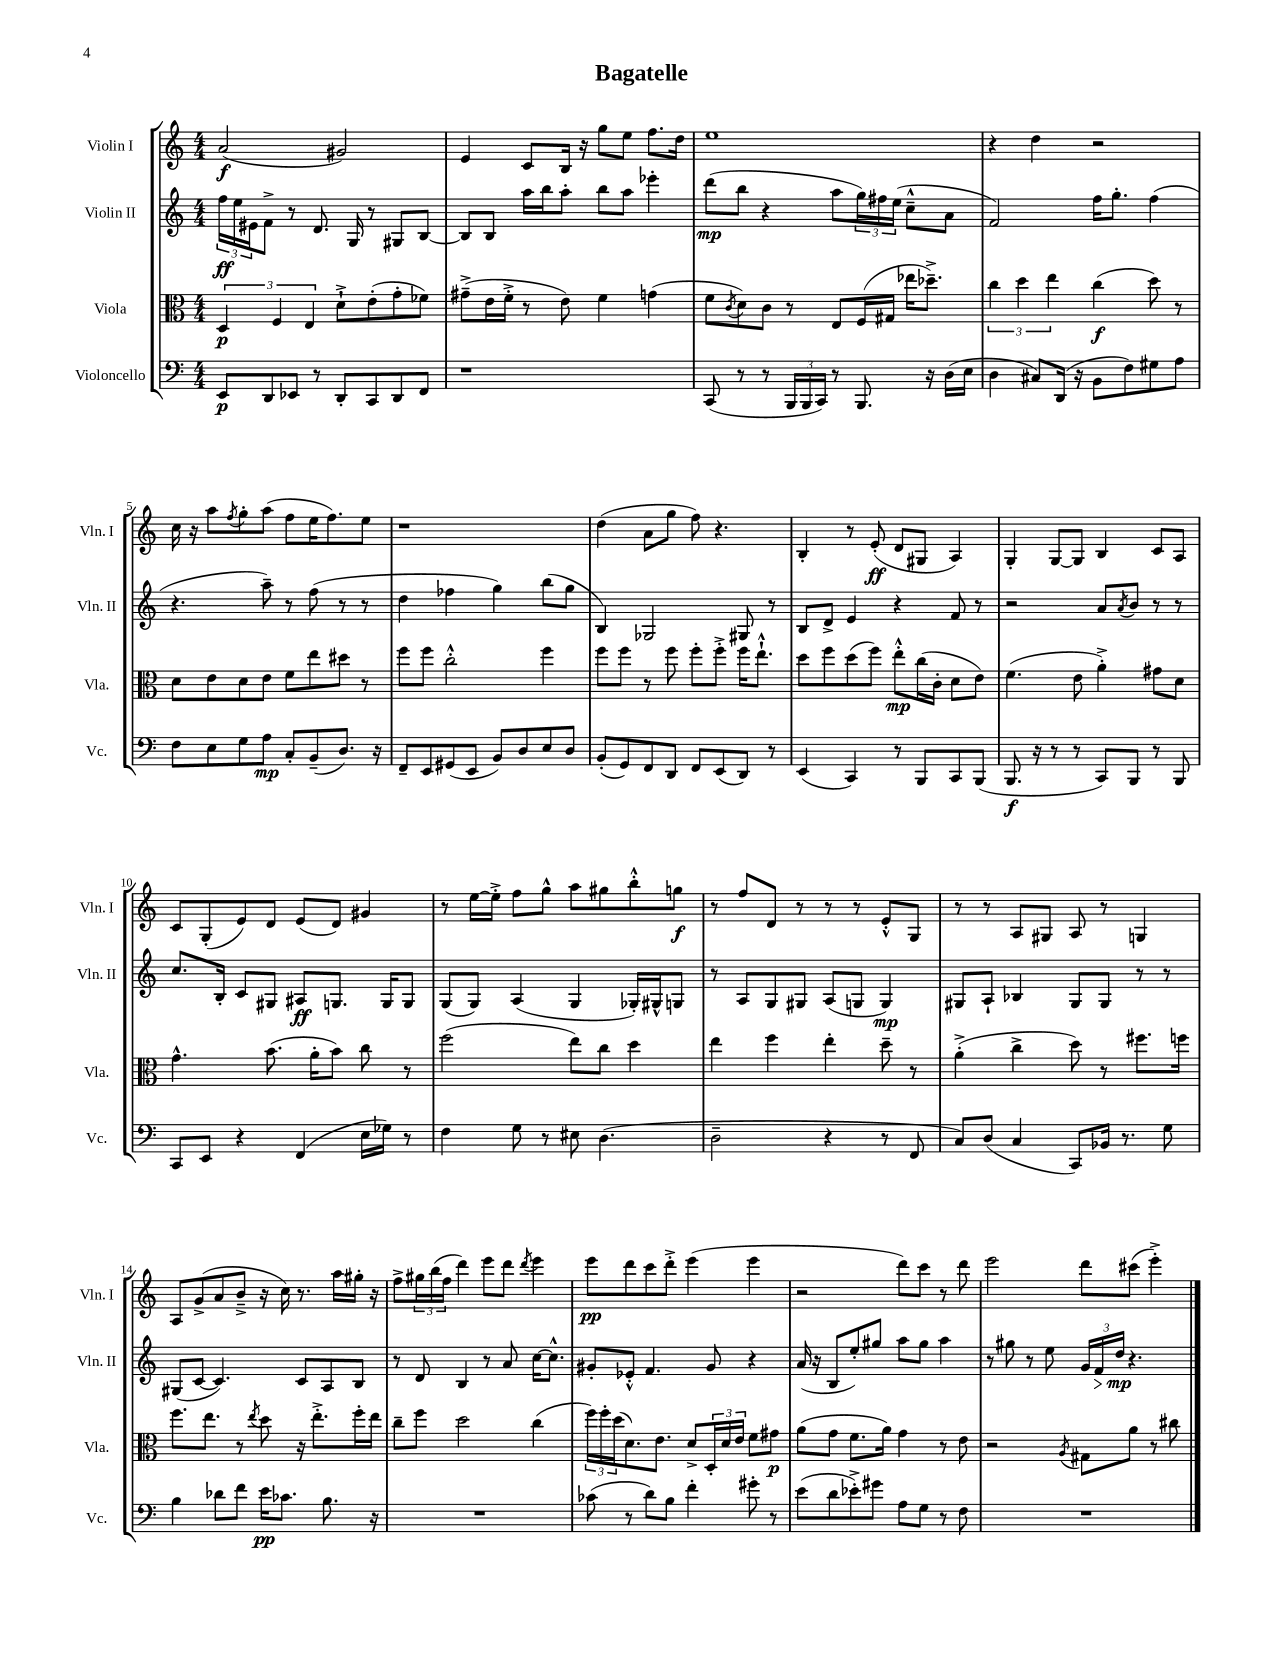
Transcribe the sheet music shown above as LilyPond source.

\header { title = "Bagatelle" }
<<
\new StaffGroup <<
\new Staff = "s0" \with { instrumentName = "Violin I" shortInstrumentName = "Vln. I" } {
    \clef treble \key c \major \numericTimeSignature \time 4/4
    a'2\f( gis'2) |
    e'4 c'8 b16 r16 g''8 e''8 f''8. d''16 |
    e''1 |
    r4 d''4 r2 |
    c''16 r16 a''8 \acciaccatura { f''8 } g''8-. a''8( f''8 e''16 f''8.) e''8 |
    r1 |
    d''4( a'8 g''8 f''8) r4. |
    b4-. r8 e'8-.\ff( d'8 gis8 a4) |
    g4-. g8~ g8 b4 c'8 a8 |
    c'8 g8-.( e'8) d'8 e'8( d'8) gis'4 |
    r8 e''16~ e''16-.-> f''8 g''8-^ a''8 gis''8 b''8-.-^ g''8\f |
    r8 f''8 d'8 r8 r8 r8 e'8-.-^ g8 |
    r8 r8 a8 gis8 a8 r8 g4 |
    a8 g'8->( a'8 b'8---> r16 c''16) r8. a''16 gis''16-. r16 |
    f''8-> \tuplet 3/2 { gis''16 b''16( f''16 } d'''4) e'''8 d'''8 \acciaccatura { d'''8 } e'''4 |
    e'''8\pp d'''8 c'''8 d'''8-.-> e'''4( e'''4 |
    r2 d'''8) c'''8 r8 d'''8 |
    e'''2 d'''8 cis'''8( e'''4-.->) \bar "|." |
}
\new Staff = "s1" \with { instrumentName = "Violin II" shortInstrumentName = "Vln. II" } {
    \clef treble \key c \major \numericTimeSignature \time 4/4
    \tuplet 3/2 { f''16\ff e''16 eis'16 } f'8-> r8 d'8. g16 r8 gis8 b8~ |
    b8 b8 a''16 b''16 a''8-. b''8 a''8 ees'''4-. |
    d'''8\mp( b''8 r4 a''8 \tuplet 3/2 { g''16) fis''16 e''16( } c''8---^ a'8 |
    f'2) f''16 g''8.-. f''4( |
    r4. a''8--) r8 f''8( r8 r8 |
    d''4 fes''4 g''4) b''8( g''8 |
    b4) ges2 gis8 r8 |
    b8 d'8-> e'4 r4 f'8 r8 |
    r2 a'8 \acciaccatura { a'8 } b'8 r8 r8 |
    c''8. b16-. c'8 gis8 ais8\ff g8. g16 g8 |
    g8( g8) a4( g4 ges16-.) gis16-^ g8 |
    r8 a8 g8 gis8 a8( g8 g4\mp) |
    gis8 a8-! bes4 gis8 gis8 r8 r8 |
    gis8( c'8~ c'4.) c'8 a8 b8 |
    r8 d'8 b4 r8 a'8 c''16~ c''8.-^ |
    gis'8-. ees'8-.-^ f'4. gis'8 r4 |
    a'16( r16 b8 e''8-.) gis''8 a''8 gis''8 a''4 |
    r8 gis''8 r8 e''8 \tuplet 3/2 { g'16 f'16\> d''16\mp\! } r4. \bar "|." |
}
\new Staff = "s2" \with { instrumentName = "Viola" shortInstrumentName = "Vla." } {
    \clef alto \key c \major \numericTimeSignature \time 4/4
    \tuplet 3/2 { d4\p f4 e4 } d'8-!-> e'8-.( g'8-. fes'8) |
    gis'8--->( e'16 f'16-.-> r8 e'8) f'4 g'4( |
    f'8 \acciaccatura { c'8 } d'8) c'8 r8 e8 f16( gis16 ees''16 des''8.--->) |
    \tuplet 3/2 { c''4 d''4 e''4 } c''4\f( d''8) r8 |
    d'8 e'8 d'8 e'8 f'8 e''8 dis''8 r8 |
    f''8 f''8 c''2-.-^ f''4 |
    f''8 f''8 r8 f''8 f''8-. f''8-.-> f''16 e''8.-!-^ |
    d''8 f''8 d''8( f''8) e''8-.-^\mp c''16( c'16-. d'8 e'8) |
    f'4.( e'8 a'4-.->) gis'8 d'8 |
    g'4.-^ b'8.( a'16-. b'8) c''8 r8 |
    f''2( e''8) c''8 d''4 |
    e''4 f''4 e''4-. d''8-- r8 |
    a'4-.->( c''4-> d''8) r8 fis''8. f''16 |
    f''8. e''8. r8 \acciaccatura { e''8 } d''8 r16 e''8.-.-> f''16-. e''16 |
    c''8-- f''8 d''2 c''4( |
    \tuplet 3/2 { f''16) f''16-. d''16( } d'8.) e'8. d'8-> \tuplet 3/2 { d16-. d'16 e'16 } f'8 gis'8\p |
    a'8( g'8 f'8. a'16) g'4 r8 e'8 |
    r2 \acciaccatura { a8 } gis8 a'8 r8 cis''8 \bar "|." |
}
\new Staff = "s3" \with { instrumentName = "Violoncello" shortInstrumentName = "Vc." } {
    \clef bass \key c \major \numericTimeSignature \time 4/4
    e,8\p d,8 ees,8 r8 d,8-. c,8 d,8 f,8 |
    r1 |
    c,8( r8 r8 \tuplet 3/2 { b,,16 b,,16 c,16) } r8 b,,8. r16 d16( e16 |
    d4 cis8) d,16( r16 b,8 f8) gis8 a8 |
    f8 e8 g8 a8\mp c8-. b,8--( d8.) r16 |
    f,8-- e,8 gis,8( e,8 b,8) d8 e8 d8 |
    b,8-.( g,8) f,8 d,8 f,8 e,8( d,8) r8 |
    e,4( c,4) r8 b,,8 c,8 b,,8( |
    b,,8.\f r16 r8 r8 c,8) b,,8 r8 b,,8 |
    c,8 e,8 r4 f,4( e16 ges16) r8 |
    f4 g8 r8 eis8 d4.( |
    d2-- r4 r8 f,8 |
    c8) d8( c4 c,8) bes,16 r8. g8 |
    b4 des'8 f'8 e'16\pp ces'8. b8. r16 |
    R1 |
    ces'8( r8 d'8) b8 f'4-. gis'8-. r8 |
    e'8( d'8 ees'8-.->) gis'8 a8 g8 r8 f8 |
    R1 \bar "|." |
}
>>
>>
